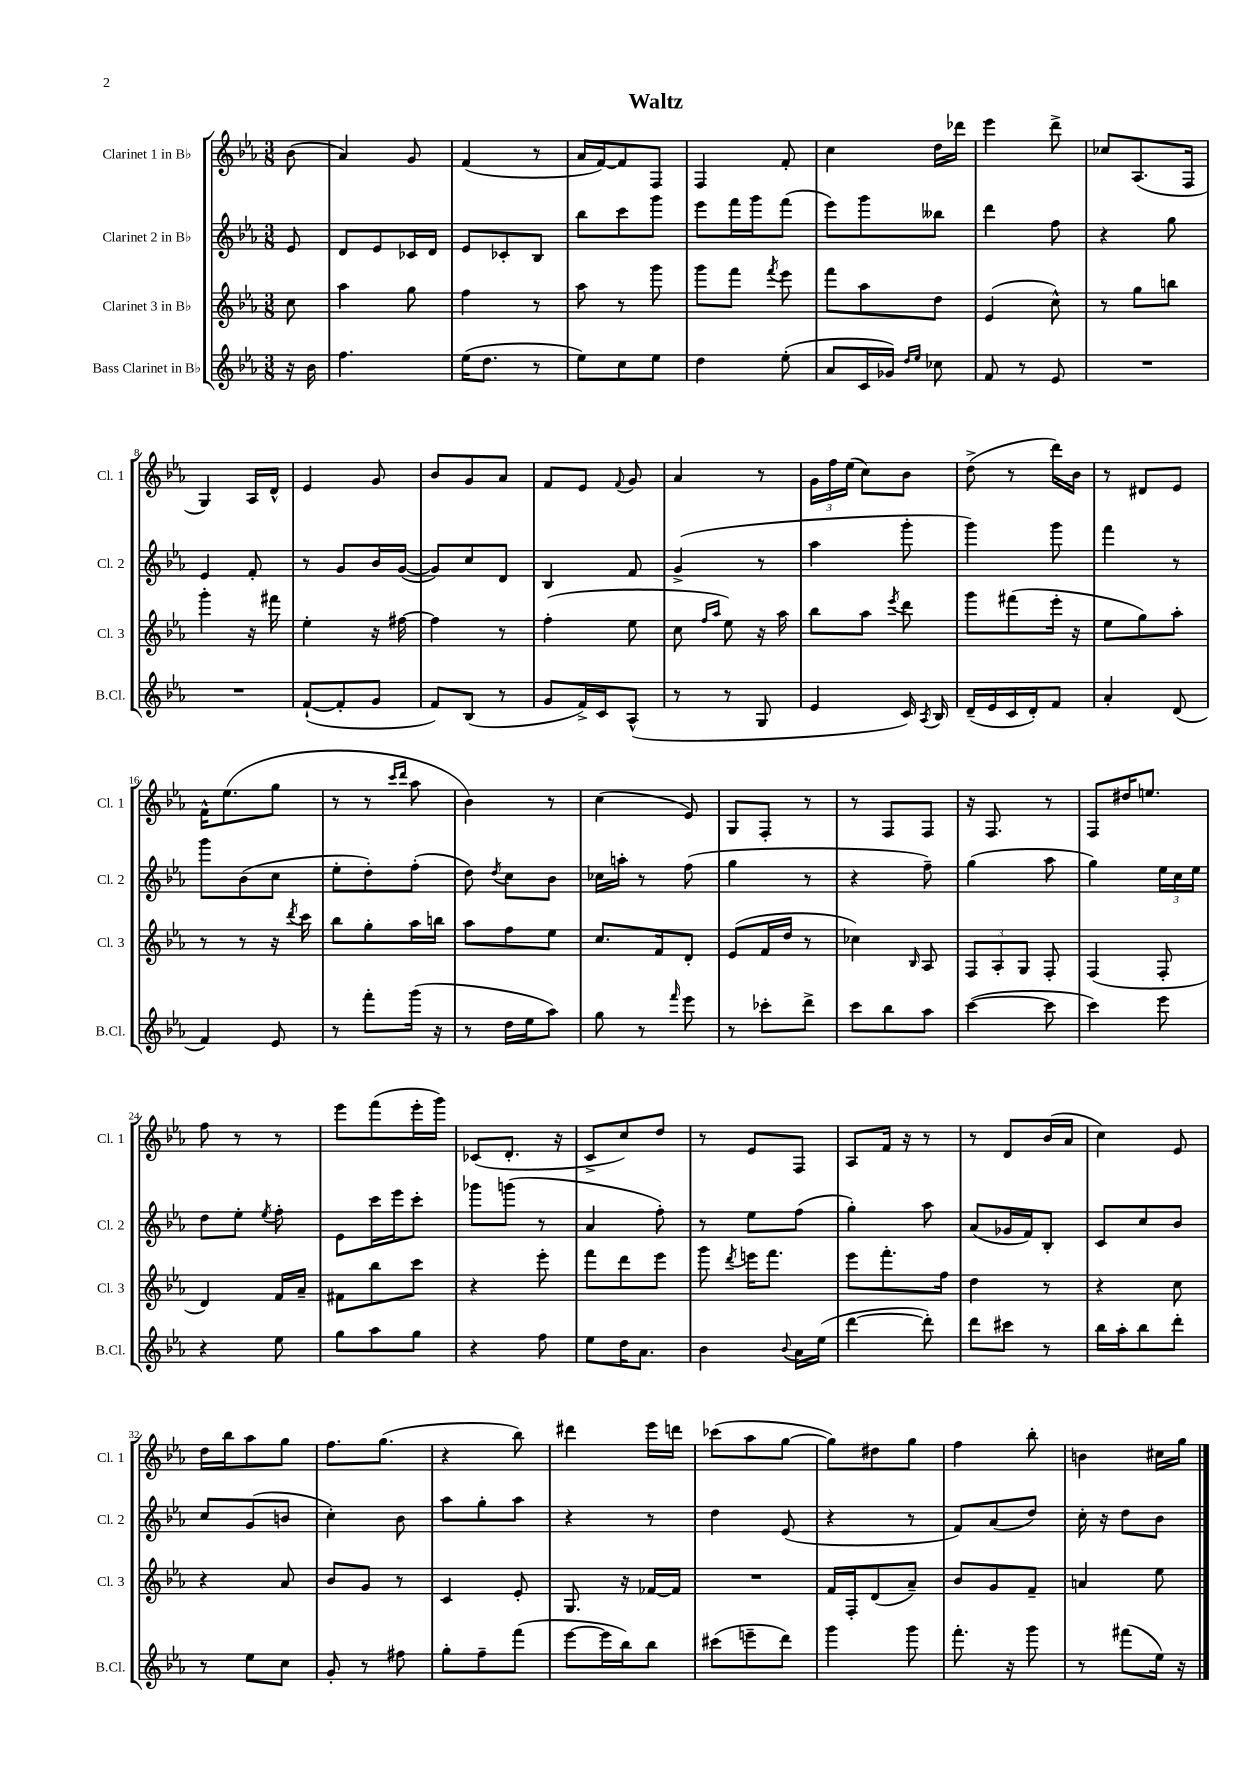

**kern	**kern	**kern	**kern
*part4	*part3	*part2	*part1
*staff4	*staff3	*staff2	*staff1
*I"Bass Clarinet in B♭	*I"Clarinet 3 in B♭	*I"Clarinet 2 in B♭	*I"Clarinet 1 in B♭
*I'B.Cl.	*I'Cl. 3	*I'Cl. 2	*I'Cl. 1
*clefG2	*clefG2	*clefG2	*clefG2
*k[b-e-a-]	*k[b-e-a-]	*k[b-e-a-]	*k[b-e-a-]
*M3/8	*M3/8	*M3/8	*M3/8
=	=	=	=
16r	8cc\	8e-/	(8b-\
16b-\	.	.	.
=1	=1	=1	=1
4.ff\	4aa-\	8d/L	4a-/)
.	.	8e-/	.
.	8gg\	16c-X/L	8g/
.	.	16d/JJ	.
=2	=2	=2	=2
(16ee-\KL	4ff\	8e-/L	(4f/
8.dd\J	.	.	.
.	.	8c-X'/	.
8r	8r	8B-/J	8r
=3	=3	=3	=3
8ee-\L)	8aa-\	8bb-\L	16a-/LL
.	.	.	[16f/J)
8cc\	8r	8ccc\	8f/]
8ee-\J	8ggg\	8ggg\J	8F/J
=4	=4	=4	=4
4dd\	8ggg\L	8eee-\L	4F/
.	8fff\J	16fff\L	.
.	.	16ggg\J	.
.	8qfff/	.	.
(8ee-'\	8eee-\	(8fff\J	8f'/
=5	=5	=5	=5
8a-/L	8fff\L	8eee-\L)	4cc\
16c/L	8aa-\	8ggg\	.
16g-X/JJ)	.	.	.
16qqdd/LL	.	.	.
16qqee-/JJ	.	.	.
8cc-X\	8dd\J	8bb--X\J	16dd\LL
.	.	.	16ddd-X\JJ
=6	=6	=6	=6
8f/	(4e-/	4ddd\	4eee-\
8r	.	.	.
8e-/	8cc^^\)	8ff\	8ddd^\
=7	=7	=7	=7
4.r	8r	4r	8cc-X/L
.	8gg\L	.	(8.A-/
.	8bbn\J	8gg\	.
.	.	.	16F/Jk
!!LO:LB:g=z
=8	=8	=8	=8
4.r	4ggg'\	4e-/	4G/)
.	16r	8f'/	16A-/LL
.	16fff#X\	.	16d^^/JJ
=9	=9	=9	=9
([8f`/L	4ee-'\	8r	4e-/
8f'/]	.	8g/L	.
8g/J	16r	16b-/L	8g/
.	[16ff#X\	([16g/JJ	.
=10	=10	=10	=10
8f/L)	4ff#\]	8g/L])	8b-/L
(8B-/J	.	8cc/	8g/
8r	8r	8d/J	8a-/J
=11	=11	=11	=11
8g/L	(4ff'\	4B-/	8f/L
16f^/L)	.	.	8e-/J
16c/J	.	.	.
.	.	.	8qqf/
(8A-^^/J	8ee-\	8f/	8g/
=12	=12	=12	=12
8r	8cc\	(4g^/	4a-/
.	16qqff/LL	.	.
.	16qqaa-/JJ	.	.
8r	8ee-\)	.	.
8G/	16r	8r	8r
.	16aa-\	.	.
=13	=13	=13	=13
4e-/	8bb-\L	4aa-\	24g\LL
.	.	.	24ff\
.	.	.	(24ee-\JJ
.	8aa-\J	.	8cc\L)
.	8qeee-/	.	.
16c/)	8ddd\	8ggg'\	8b-\J
8qA-/	.	.	.
16B-/	.	.	.
=14	=14	=14	=14
(16d~/LL	8ggg\L	4ggg\)	(8dd^\
16e-/	.	.	.
16c/	(8fff#X\	.	8r
16d'/J)	.	.	.
8f/J	16eee-'\Jk	8ggg\	16ddd\LL)
.	16r	.	16b-\JJ
=15	=15	=15	=15
4a-'/	8ee-\L	4fff\	8r
.	8gg\)	.	8d#X/L
(8d/	8aa-'\J	8r	8e-/J
!!LO:LB:g=z
=16	=16	=16	=16
4f/)	8r	8ggg\L	16f^^\KL
.	.	.	(8.ee-\
.	8r	(8b-\	.
8e-/	16r	8cc\J	8gg\J
.	8qddd/	.	.
.	16ccc\	.	.
=17	=17	=17	=17
8r	8bb-\L	8ee-'\L	8r
8fff'\L	8gg'\	8dd'\)	8r
.	.	.	16qqccc/LL
.	.	.	16qqddd/JJ
(16ggg\Jk	16aa-\L	(8ff'\J	8aa-\
16r	16bbn\JJ	.	.
=18	=18	=18	=18
8r	8aa-\L	8dd\)	4b-\)
.	.	8qdd/	.
16dd\LL	8ff\	8cc\L	.
16ee-\J	.	.	.
8aa-\J)	8ee-\J	8b-\J	8r
=19	=19	=19	=19
8gg\	8.cc/L	16cc-X\LL	(4cc\
.	.	16aan'\JJ	.
8r	.	8r	.
.	16f/k	.	.
16qqfff/	.	.	.
8eee-\	8d'/J	(8ff\	8e-/)
=20	=20	=20	=20
8r	(8e-/L	4gg\	8G/L
8ccc-X'\L	16f/L	.	8F'/J
.	16dd/JJ	.	.
8ddd^\J	8r	8r	8r
=21	=21	=21	=21
8ccc\L	4cc-X\)	4r	8r
8bb-\	.	.	8F/L
.	16qqB-/	.	.
8aa-\J	8A-/	8ff~\)	8F/J
=22	=22	=22	=22
([4ccc\	12F/L	(4gg\	16r
.	.	.	8.F/
.	12A-'/	.	.
.	12G/J	.	.
8ccc\]	8F'/	8aa-\	8r
=23	=23	=23	=23
4ccc\)	(4F/	4gg\)	8F/L
.	.	.	16dd#X/K
.	.	.	8.een/J
8eee-\	8F'/	24ee-\LL	.
.	.	24cc\	.
.	.	24ee-\JJ	.
!!LO:LB:g=z
=24	=24	=24	=24
4r	4d/)	8dd\L	8ff\
.	.	8ee-'\J	8r
.	.	8qee-/	.
8ee-\	16f/LL	8ff'\	8r
.	16a-~/JJ	.	.
=25	=25	=25	=25
8gg\L	8f#X\L	8e-\L	8eee-\L
8aa-\	8bb-\	16ccc\L	(8fff\
.	.	16eee-\J	.
8gg\J	8ccc\J	8ccc'\J	16eee-'\L
.	.	.	16ggg\JJ)
=26	=26	=26	=26
4r	4r	8ggg-X\L	(8c-X/L
.	.	(8gggn\J	8.d'/J
8ff\	8eee-'\	8r	.
.	.	.	16r
=27	=27	=27	=27
8ee-\L	8fff\L	4a-/	8c^/L
16dd\K	8ddd\	.	8cc/)
8.a-\J	.	.	.
.	8eee-\J	8ff'\)	8dd/J
=28	=28	=28	=28
4b-\	8ggg\	8r	8r
.	8qddd/	.	.
.	16eeen\KL	8ee-\L	8e-/L
.	8.fff\J	.	.
8qqb-/	.	.	.
16a-\LL	.	(8ff\J	8F/J
(16ee-\JJ	.	.	.
=29	=29	=29	=29
[4ddd\	8eee-\L	4gg'\)	8A-/L
.	8.fff'\	.	16f/Jk
.	.	.	16r
8ddd'\])	.	8aa-\	8r
.	16ff\Jk	.	.
=30	=30	=30	=30
8ddd\L	4dd\	(8a-/L	8r
8ccc#X\J	.	16g-X/L	8d/L
.	.	16f/J)	.
8r	8r	8B-'/J	(16b-/L
.	.	.	16a-/JJ
=31	=31	=31	=31
16bb-\LL	4r	8c/L	4cc\)
16aa-'\J	.	.	.
8bb-\	.	8cc/	.
8ddd'\J	8cc\	8b-/J	8e-/
!!LO:LB:g=z
=32	=32	=32	=32
8r	4r	8cc/L	16dd\LL
.	.	.	16bb-\J
8ee-\L	.	(8g/	8aa-\
8cc\J	8a-/	8bn/J	8gg\J
=33	=33	=33	=33
8g'/	8b-/L	4cc'\)	8.ff\L
8r	8g/J	.	.
.	.	.	(8.gg\J
8ff#X\	8r	8b-\	.
=34	=34	=34	=34
8gg'\L	4c/	8aa-\L	4r
8ff~\	.	8gg'\	.
(8fff\J	8e-'/	8aa-\J	8bb-\)
=35	=35	=35	=35
[8eee-\L	8.G/	4r	4ddd#X\
16eee-\L]	.	.	.
16bb-\J)	16r	.	.
8bb-\J	[16f-X/LL	8r	16eee-\LL
.	16f-/JJ]	.	16dddn\JJ
=36	=36	=36	=36
(8ccc#X\L	4.r	4dd\	(8ccc-X\L
8eeen~\	.	.	8aa-\
8ddd\J)	.	(8e-/	[8gg\J
=37	=37	=37	=37
4ggg\	16f/LL	4r	8gg\L])
.	16F'/J	.	.
.	(8d/	.	8dd#X\
8ggg\	8a-~/J)	8r	8gg\J
=38	=38	=38	=38
8.fff'\	8b-/L	8f/L)	4ff\
.	8g/	(8a-/	.
16r	.	.	.
8ggg\	8f~/J	8dd/J)	8bb-'\
=39	=39	=39	=39
8r	4an/	16cc'\	4bn\
.	.	16r	.
(8fff#X\L	.	8dd\L	.
16ee-\Jk)	8ee-\	8b-\J	16cc#X\LL
16r	.	.	16gg\JJ
==	==	==	==
*-	*-	*-	*-
